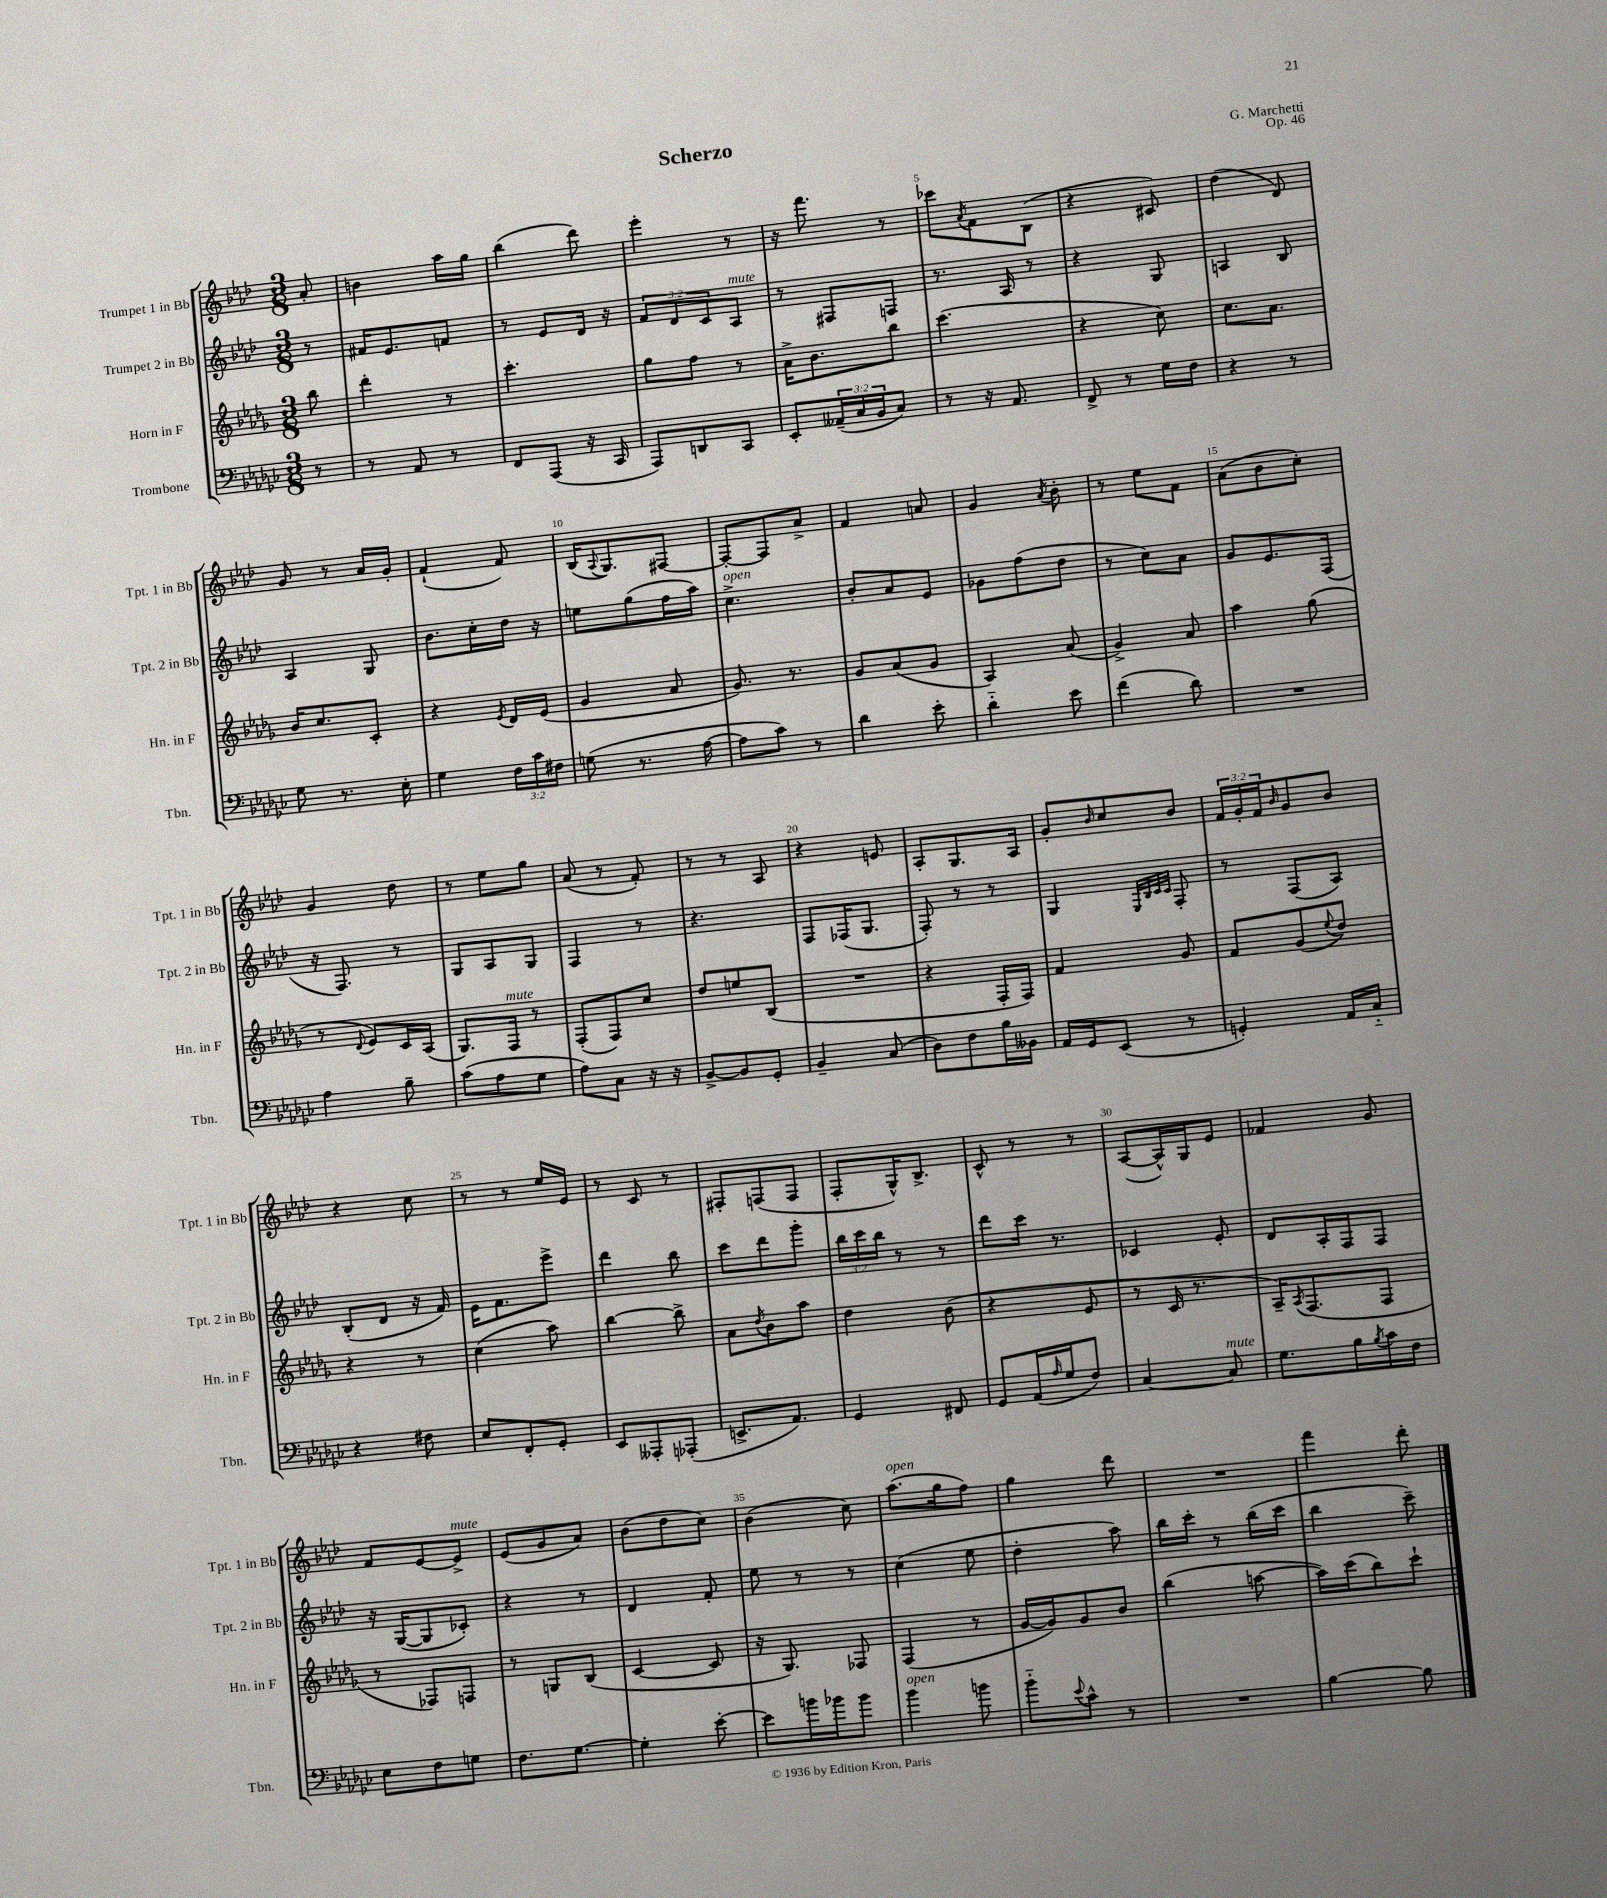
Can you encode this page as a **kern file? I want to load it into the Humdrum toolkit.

**kern	**kern	**kern	**kern
*part4	*part3	*part2	*part1
*staff4	*staff3	*staff2	*staff1
*I"Trombone	*I"Horn in F	*I"Trumpet 2 in Bb	*I"Trumpet 1 in Bb
*I'Tbn.	*I'Hn. in F	*I'Tpt. 2 in Bb	*I'Tpt. 1 in Bb
*clefF4	*clefG2	*clefG2	*clefG2
*k[b-e-a-d-g-c-]	*k[b-e-a-d-g-]	*k[b-e-a-d-]	*k[b-e-a-d-]
*M3/8	*M3/8	*M3/8	*M3/8
=	=	=	=
8r	8bb-\	8r	8a-'/
=1	=1	=1	=1
8r	4ddd-'\	16f#X/KL	4bn\
.	.	8.e-/	.
8AA-/	.	.	.
8r	8r	8fn/J	16aa-\LL
.	.	.	16gg\JJ
=2	=2	=2	=2
8FF/L	4.ccc'\	8r	(4bb-\
(8AAA-/J	.	8e-/L	.
16r	.	16d-/Jk	8ddd-\)
16CC-/	.	16r	.
=3	=3	=3	=3
8AAA-/L)	8gg-\L	12f/L	4eee-'\
.	.	12d-/	.
8DDn/	8ff\J	.	.
.	.	12c/	.
!	!	!LO:TX:a:i:t=mute	!
8CC-/J	8r	8A-/J	8r
=4	=4	=4	=4
8EE-'/L	16a-^\KL	8r	16r
.	8.b-\	.	8.fff\
(24AA--X~/L	.	8F#X/L	.
24C-/	.	.	.
24BB-/J	.	.	.
8C-/J)	8bb-\J	8Fn/J	8r
=5	=5	=5	=5
8r	(4.ccc\	8.r	8ccc-X\L
.	.	.	8qa-/
16r	.	.	8f\
8.AA-/	.	16A-/	.
.	.	8r	(8B-\J
=6	=6	=6	=6
8FF^/	4r	4r	4r
8r	.	.	.
16G-\LL	8cc\)	8G/	8c#X/)
16F\JJ	.	.	.
=7	=7	=7	=7
4r	8.cc\L	4An/	(4dd-\
.	8.a-\J	.	.
8r	.	8B-/	8d-/)
!!LO:LB:g=z
=8	=8	=8	=8
8G-\	16b-/KL	4A-/	8g/
.	8.cc/	.	.
8.r	.	.	8r
.	8c'/J	8G/	16a-/LL
16E-'\	.	.	16g'/JJ
=9	=9	=9	=9
4G-\	4r	8.b-\L	(4f`/
.	.	16cc'\L	.
.	8qe-/	.	.
24F\LL	16d-/LL	16dd-\JJ	8f/)
24c-\	.	.	.
.	(16e-/JJ	16r	.
24F#X\JJ	.	.	.
=10	=10	=10	=10
(8Gn\	4g-/	8een\L	(16B-/KL
.	.	.	8qqA-/
.	.	.	8.G/)
8.r	.	(8gg\	.
.	8a-/	16ff\L	[8F#X/J
[16A-\	.	16aa-\JJ)	.
=11	=11	=11	=11
!	!	!LO:TX:a:i:t=open	!
8A-\L]	8.g-/)	4.cc^\	8F#'/L_
8c-\J)	.	.	8F#/]
.	8.r	.	.
8r	.	.	8a-^/J
=12	=12	=12	=12
4d-\	8g-/L	8b-'/L	4f/
.	(8a-/	8a-/	.
8e-'\	8g-/J	8e-/J	8an/
=13	=13	=13	=13
4d-\	4A-/)	8g-X\L	4g/
.	.	(8ff\	.
.	.	.	8qa-/
8e-\	(8a-/	8dd-\J	8b-'\
=14	=14	=14	=14
(4f\	4g-^/)	8r	8r
.	.	8cc\L)	8ee-\L
8d-\)	8a-/	8a-\J	8f\J
=15	=15	=15	=15
4.r	4aa-\	8g/L	(8a-\L
.	.	8.e-/	8b-\
.	(8gg-\	.	8cc'\J)
.	.	(16F/Jk	.
!!LO:LB:g=z
=16	=16	=16	=16
4A-\	8r	16r	4g/
.	.	8.F/)	.
.	8qqd-/	.	.
.	8e-/L)	.	.
8B-~\	16c/L	8r	8dd-\
.	(16A-/JJ	.	.
=17	=17	=17	=17
(8c-\L	8.G-/L)	8G/L	8r
8A-\	.	8A-/	8ee-\L
!	!LO:TX:a:i:t=mute	!	!
.	16F/Jk	.	.
8G-\J	8r	8G/J	8gg\J
=18	=18	=18	=18
8A-\L)	(8F'/L	4F/	(8a-/
8C-\J	8F/)	.	8r
16r	8cc/J	8r	8f'/)
16r	.	.	.
=19	=19	=19	=19
[8BB-^/L	8dd-/L	4.r	8r
8BB-/]	8een/	.	8r
8GG-'/J	(8B-/J	.	8A-/
=20	=20	=20	=20
4BB-~/	4.r	8F/L	4r
.	.	(16F-X/K	.
.	.	8.G/J	.
(8C-/	.	.	8en/
=21	=21	=21	=21
8D-\L)	4r	8F'/)	8A-'/L
8F\	.	8r	8.G/
16B-\L	16F'/LL	8r	.
16BB--X\JJ	16F/JJ)	.	16A-/Jk
=22	=22	=22	=22
16AA-/LL	4f/	4G/	8g'/L
16GG-/J	.	.	.
.	.	.	16qqb-/
(8EE-/J	.	.	8cc/
.	.	32qqE-/LLL	.
.	.	32qqB-/	.
.	.	32qqc/	.
.	.	32qqc/JJJ	.
8r	8g-/	8F'/	8b-/J
=23	=23	=23	=23
4GGn'/)	8f/L	8r	24f/LL
.	.	.	24g'/
.	.	.	24f/J
.	.	.	16qqb-/
.	(8g-/	(8F/L	8g/
.	8qqee-/	.	.
16AA-/LL	8dd-/J)	8A-/J)	8b-/J
16C-/JJ	.	.	.
!!LO:LB:g=z
=24	=24	=24	=24
4r	4r	(8B-'/L	4r
.	.	8d-/J	.
8F#X\	8r	16r	8cc\
.	.	16f/)	.
=25	=25	=25	=25
8E-/L	(4cc\	16e-\KL	8r
.	.	8.f\	.
8FF'/	.	.	8r
8GG-'/J	8aa-\)	8eee-^\J	16ee-/LL
.	.	.	16e-/JJ
=26	=26	=26	=26
8EE-/L	[4bb-\	4ddd-\	8r
8AAA--X'/	.	.	8c/
(8AAA-X'/J	8bb-^\]	8bb-\	8r
=27	=27	=27	=27
8.EEn^/L	8a-\L	8ccc\L	8F#X'/L
.	8qdd-/	.	.
.	8b-\	8ddd-\	(8Fn/
8.AA-/J)	.	.	.
.	8aa-\J	8ggg'\J	8F/J
=28	=28	=28	=28
4GG-/	4dd-\	24bb-\LL	8F'/L
.	.	24ccc\	.
.	.	24bb-\JJ	.
.	.	8r	16G^^/K)
.	.	.	8.B-^/J
8FF#X/	(8b-\	8r	.
=29	=29	=29	=29
8GG-/L	4r	8ddd-\L	8c^^/
(16AA-/L	.	16ccc\Jk	8r
16qqA-/	.	.	.
16G-/J	.	8.r	.
8F/J)	8e-/	.	8r
=30	=30	=30	=30
[4C-/	8r	4c-X/	([8A-/L
.	16c/	.	16A-^^/L])
.	8.r	.	16G/J
!LO:TX:a:i:t=mute	!	!	!
8C-/]	.	8e-'/	8e-/J
=31	=31	=31	=31
8.G-\L	16A-~/KL)	8d-/L	4f-X/
.	8qA-/	.	.
.	(8.F/	.	.
.	.	16A-'/L	.
16B-\L	.	16F/J	.
8qB-/	.	.	.
16c-\	8F/J	8F/J	8g/
16F\JJ	.	.	.
!!LO:LB:g=z
=32	=32	=32	=32
8E-\L	8r	16r	8f/L
.	.	([16G/KL	.
8F\	8F-X/L)	8G/]	[8e-/
!	!	!	!LO:TX:a:i:t=mute
8Gn\J	8Fn/J	8c-X'/J)	8e-^/J]
=33	=33	=33	=33
8.F\L	8r	4r	(8e-/L
.	8Gn/L	.	8g/
[8.G-\J	.	.	.
.	(8B-/J	8r	8a-/J)
=34	=34	=34	=34
4G-'\]	[4c/	4d-/	(8b-\L
.	.	.	8dd-\
[8e-'\	8c/]	8f'/	8cc\J)
=35	=35	=35	=35
8e-\L]	16r	8ee-\	(4b-\
.	8.G-/)	.	.
16bn\L	.	8r	.
16b-X\J	.	.	.
8b-\J	8F-X/	8r	8cc\)
=36	=36	=36	=36
!	!	!	!LO:TX:a:i:t=open
!LO:TX:a:i:t=open	!	!	!
4b-\	(4F/	(4cc\	(8.aa-\L
.	.	.	16gg\k
8bn\	8r	8ee-\	8ff\J)
=37	=37	=37	=37
8b-\L	[16g-/LL	4dd-'\	4gg\
.	16g-/J])	.	.
8qqe-/	.	.	.
8c-^^\J	8g-/	.	.
8r	8b-/J	8aa-\)	8ddd-\
=38	=38	=38	=38
4.r	(4bb-\	16bb-\LL	4.r
.	.	16ccc'\JJ	.
.	.	8r	.
.	[8aan\	(16bb-\LL	.
.	.	16ccc\JJ	.
=39	=39	=39	=39
[4B-\	16aa\LL])	4bb-\	4fff\
.	(16ccc\J	.	.
.	8bb-\)	.	.
8B-\]	8ccc`\J	8ccc~\)	8ddd-'\
==	==	==	==
*-	*-	*-	*-
